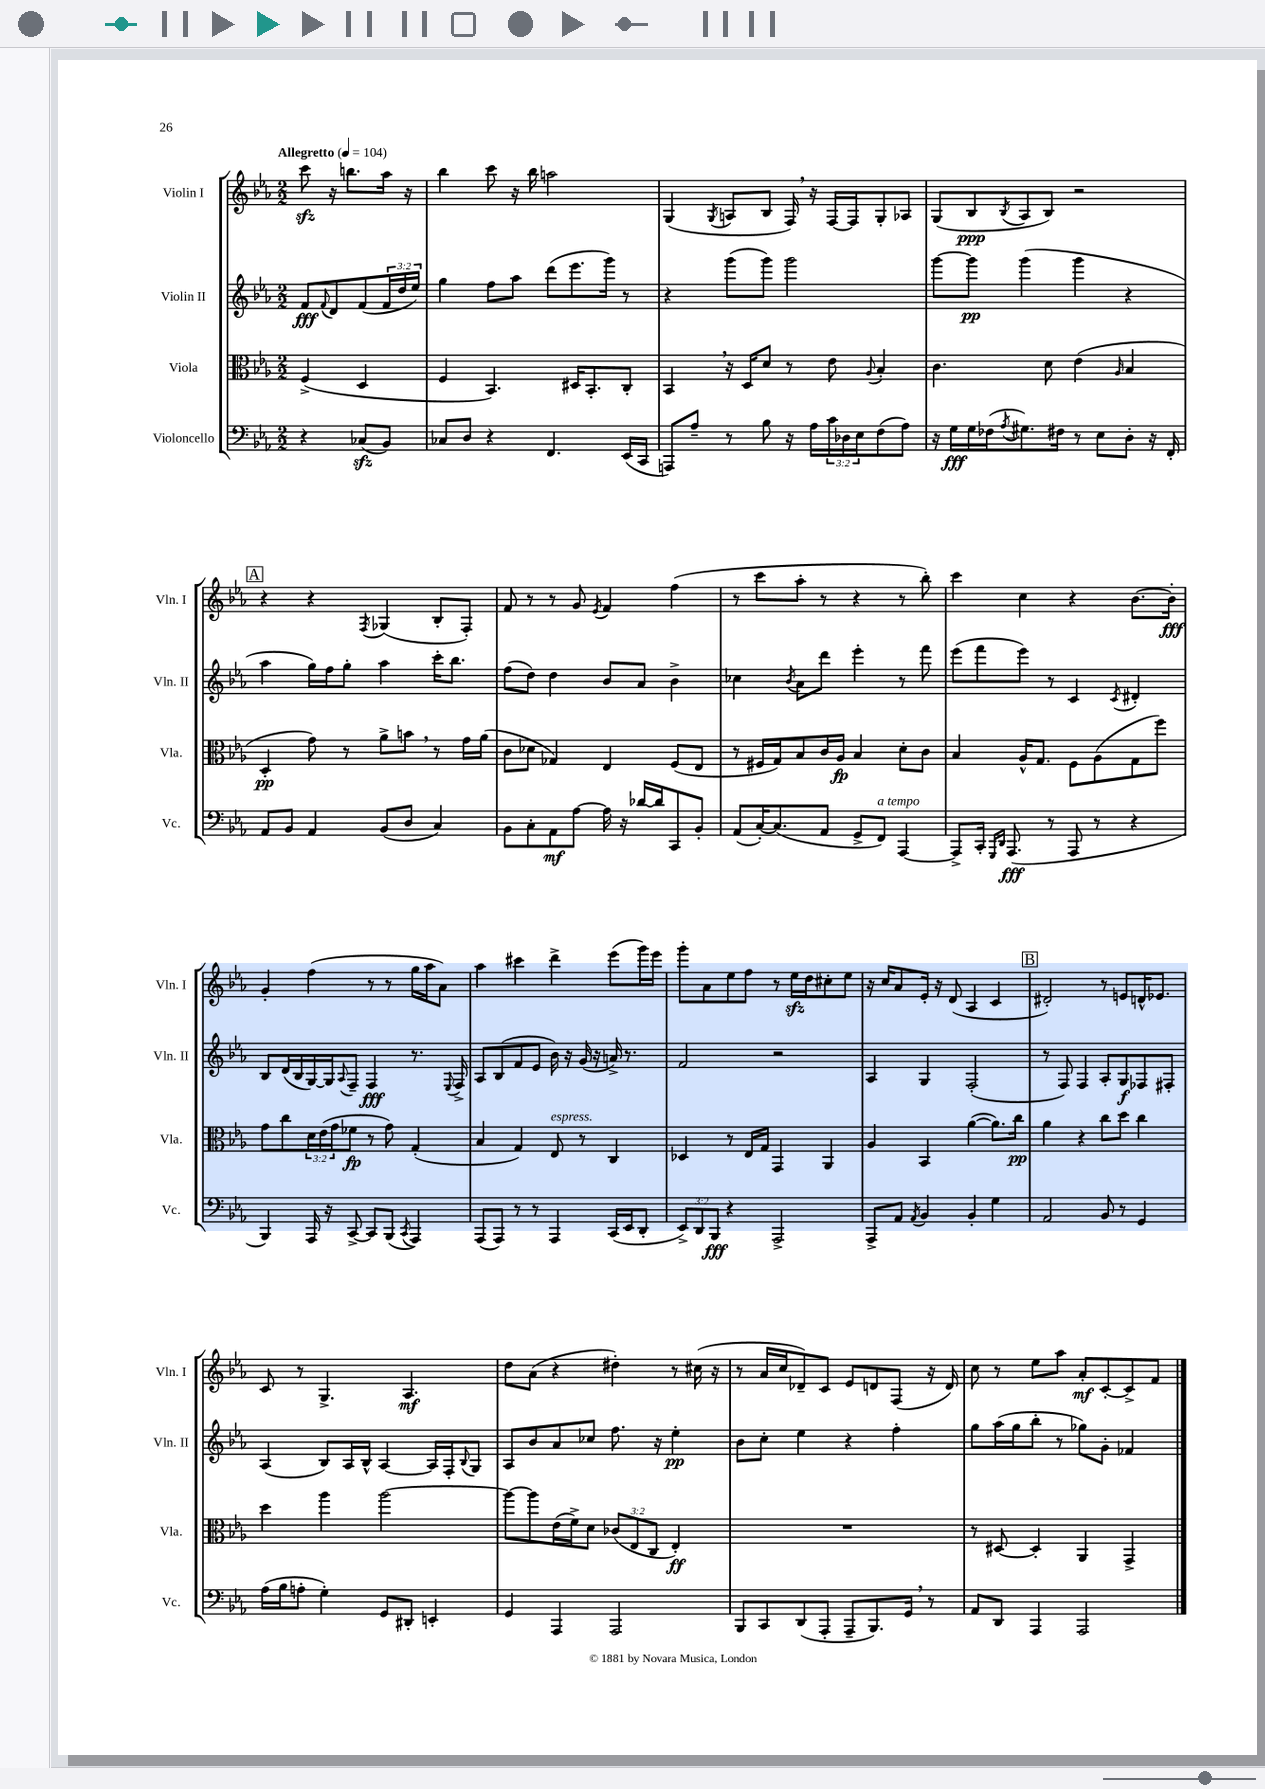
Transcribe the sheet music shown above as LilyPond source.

<<
\new StaffGroup <<
\new Staff = "s0" \with { instrumentName = "Violin I" shortInstrumentName = "Vln. I" } {
    \clef treble \key ees \major \numericTimeSignature \time 2/2 \partial 2 \tempo "Allegretto" 4 = 104
    c'''8\sfz r16 b''8. aes''16 r16 |
    bes''4 c'''8 r16 bes''16 a''2 |
    g4( \acciaccatura { g8 } a8 bes8 f16) \breathe r16 f16~ f16 g8-. aes8 |
    g8( bes8\ppp \acciaccatura { bes8 } aes8 bes8) r2 |
    \mark \markup { \box "A" } r4 r4 \acciaccatura { f8 } ges4( bes8-. f8-.) |
    f'8 r8 r8 g'8 \acciaccatura { ees'8 } f'4 f''4( |
    r8 c'''8 aes''8-. r8 r4 r8 bes''8-.) |
    c'''4 c''4 r4 bes'8.~ bes'16-.\fff |
    g'4-. f''4( r8 r8 g''16 aes''16 aes'8) |
    aes''4 cis'''4 d'''4-> ees'''8( g'''16) ees'''16 |
    g'''8-. aes'8 ees''8 f''8 r8 ees''16\sfz d''16 cis''8-. ees''8 |
    r16 c''16 aes'8 ees'16-. r16 d'8( aes4 c'4 |
    \mark \markup { \box "B" } dis'2-.) r8 e'8 d'16-^ ees'8. |
    c'8 r8 g4.-> aes4.\mf |
    d''8 aes'8( r4 dis''4-.) r8 cis''16( r16 |
    r8 aes'16 c''16 des'8--) c'8 ees'8 d'8 f8( r16 d'16) |
    c''8 r8 ees''8 aes''8 aes'8-.\mf c'8~-. c'8-> f'8 \bar "|." |
}
\new Staff = "s1" \with { instrumentName = "Violin II" shortInstrumentName = "Vln. II" } {
    \clef treble \key ees \major \numericTimeSignature \time 2/2 \override Staff.TupletNumber.text = #tuplet-number::calc-fraction-text \partial 2
    f'8\fff \appoggiatura { f'8 } d'8 f'8( \tuplet 3/2 { f'16 d''16 ees''16) } |
    g''4 f''8 aes''8 d'''8( ees'''8. g'''16) r8 |
    r4 g'''8( g'''8) g'''2 |
    g'''8~ g'''8\pp g'''4( g'''4 r4 |
    \mark \markup { \box "A" } aes''4 g''16) f''16 g''8-. aes''4 c'''16-. bes''8. |
    f''8( d''8) d''4 bes'8 aes'8 bes'4-> |
    ces''4 \acciaccatura { bes'8 } aes'8 d'''8 ees'''4-. r8 f'''8 |
    ees'''8( f'''8 ees'''8) r8 c'4 \acciaccatura { c'8 } dis'4-. |
    bes8 d'16( bes16 g16~) g16 \appoggiatura { aes8 } f8-- f4\fff r8. \appoggiatura { ees8 } f16-> |
    aes8 bes8( f'8 ees'8 bes'16) r16 g'16( r16 a'16->) r8. |
    f'2 r2 |
    aes4 g4 f2-.( |
    \mark \markup { \box "B" } r8 f8) f4 aes8-. g8\f fes8 fis8-. |
    aes4( bes8) aes16 bes16-^ aes4~ aes16 f16-. \appoggiatura { bes8 } g8 |
    aes8 bes'8 aes'8 ces''8 f''8. r16 ees''4-.\pp |
    bes'8 c''8-. ees''4 r4 f''4-. |
    g''8 aes''16( g''16 bes''8-. r8 ges''8) g'8-. fes'4 \bar "|." |
}
\new Staff = "s2" \with { instrumentName = "Viola" shortInstrumentName = "Vla." } {
    \clef alto \key ees \major \numericTimeSignature \time 2/2 \override Staff.TupletNumber.text = #tuplet-number::calc-fraction-text \partial 2
    f4->( d4 |
    f4 bes,4.) dis16 bes,8.-. c8-. |
    bes,4 \breathe r16 d16 d'8 r8 ees'8 \appoggiatura { aes8 } bes4-. |
    c'4. d'8 ees'4( \grace { aes16 } bes4 |
    \mark \markup { \box "A" } d4-.\pp g'8) r8 aes'8-> b'8 \breathe r8 g'16 aes'16( |
    c'8 des'8 ges4) ees4 f8( ees8 |
    r8 fis16 g16) bes8 c'16 aes16\fp bes4 d'8-. c'8 |
    bes4 aes16-^ g8. f8 aes8( g8 f''8) |
    g'8 c''8 \tuplet 3/2 { d'16 ees'16( g'16 } fes'8\fp r8 g'8) g4-.( |
    bes4 g4) ees8^\markup { \italic "espress." } r8 c4 |
    des4 r8 ees16 g16 g,4 aes,4 |
    aes4 bes,4 aes'4~( aes'8.) c''16\pp |
    \mark \markup { \box "B" } aes'4 r4 c''8 d''8 c''4 |
    d''4 aes''4 aes''2~ |
    aes''8~ aes''8 ees'16( f'16->) d'8 \tuplet 3/2 { ces'8( ees8 c8 } ees4-.\ff) |
    R1 |
    r8 dis8~ dis4-. aes,4 g,4-> \bar "|." |
}
\new Staff = "s3" \with { instrumentName = "Violoncello" shortInstrumentName = "Vc." } {
    \clef bass \key ees \major \numericTimeSignature \time 2/2 \override Staff.TupletNumber.text = #tuplet-number::calc-fraction-text \partial 2
    r4 ces8\sfz( bes,8) |
    ces8 d8 r4 f,4. ees,16( c,16 |
    a,,8) aes8-- r8 bes8 r16 aes16 \tuplet 3/2 { c'16 des16 ees16 } f8( aes8) |
    r16 g16\fff g16 fes16( \acciaccatura { aes8 } gis8.) fis16 r8 ees8 d8-. r16 f,16-. |
    \mark \markup { \box "A" } aes,8 bes,8 aes,4 bes,8( d8 c4) |
    bes,8 c8-. aes,8\mf aes8~ aes16 r16 des'16~ des'16 c,8 bes,8-. |
    aes,8( c16~-.) c8.( aes,8 g,8-> f,8^\markup { \italic "a tempo" }) aes,,4~ |
    aes,,8-> c,16-. \grace { g,,16 d,16 } aes,,8.\fff( r8 aes,,8 r8 r4 |
    bes,,4) aes,,16 r16 c,8~-> c,8 bes,,8( \acciaccatura { c,8 } aes,,4) |
    aes,,8( aes,,8) r8 r8 aes,,4 c,16( ees,16 d,8-. |
    \tuplet 3/2 { ees,8->) d,8 bes,,8\fff } r4 aes,,2-> |
    aes,,8-> aes,8 \acciaccatura { aes,8 } bes,4 bes,4-. g4 |
    \mark \markup { \box "B" } aes,2 bes,8 r8 g,4 |
    aes16( bes16 a8-. g4-.) g,8 dis,8-. e,4-. |
    g,4 aes,,4 aes,,2 |
    bes,,8 c,8 d,8( aes,,8-. aes,,8-- bes,,8.) g,16 \breathe r8 |
    aes,8 d,8 aes,,4 aes,,2 \bar "|." |
}
>>
>>
\layout { \context { \Score \remove "Bar_number_engraver" } }
